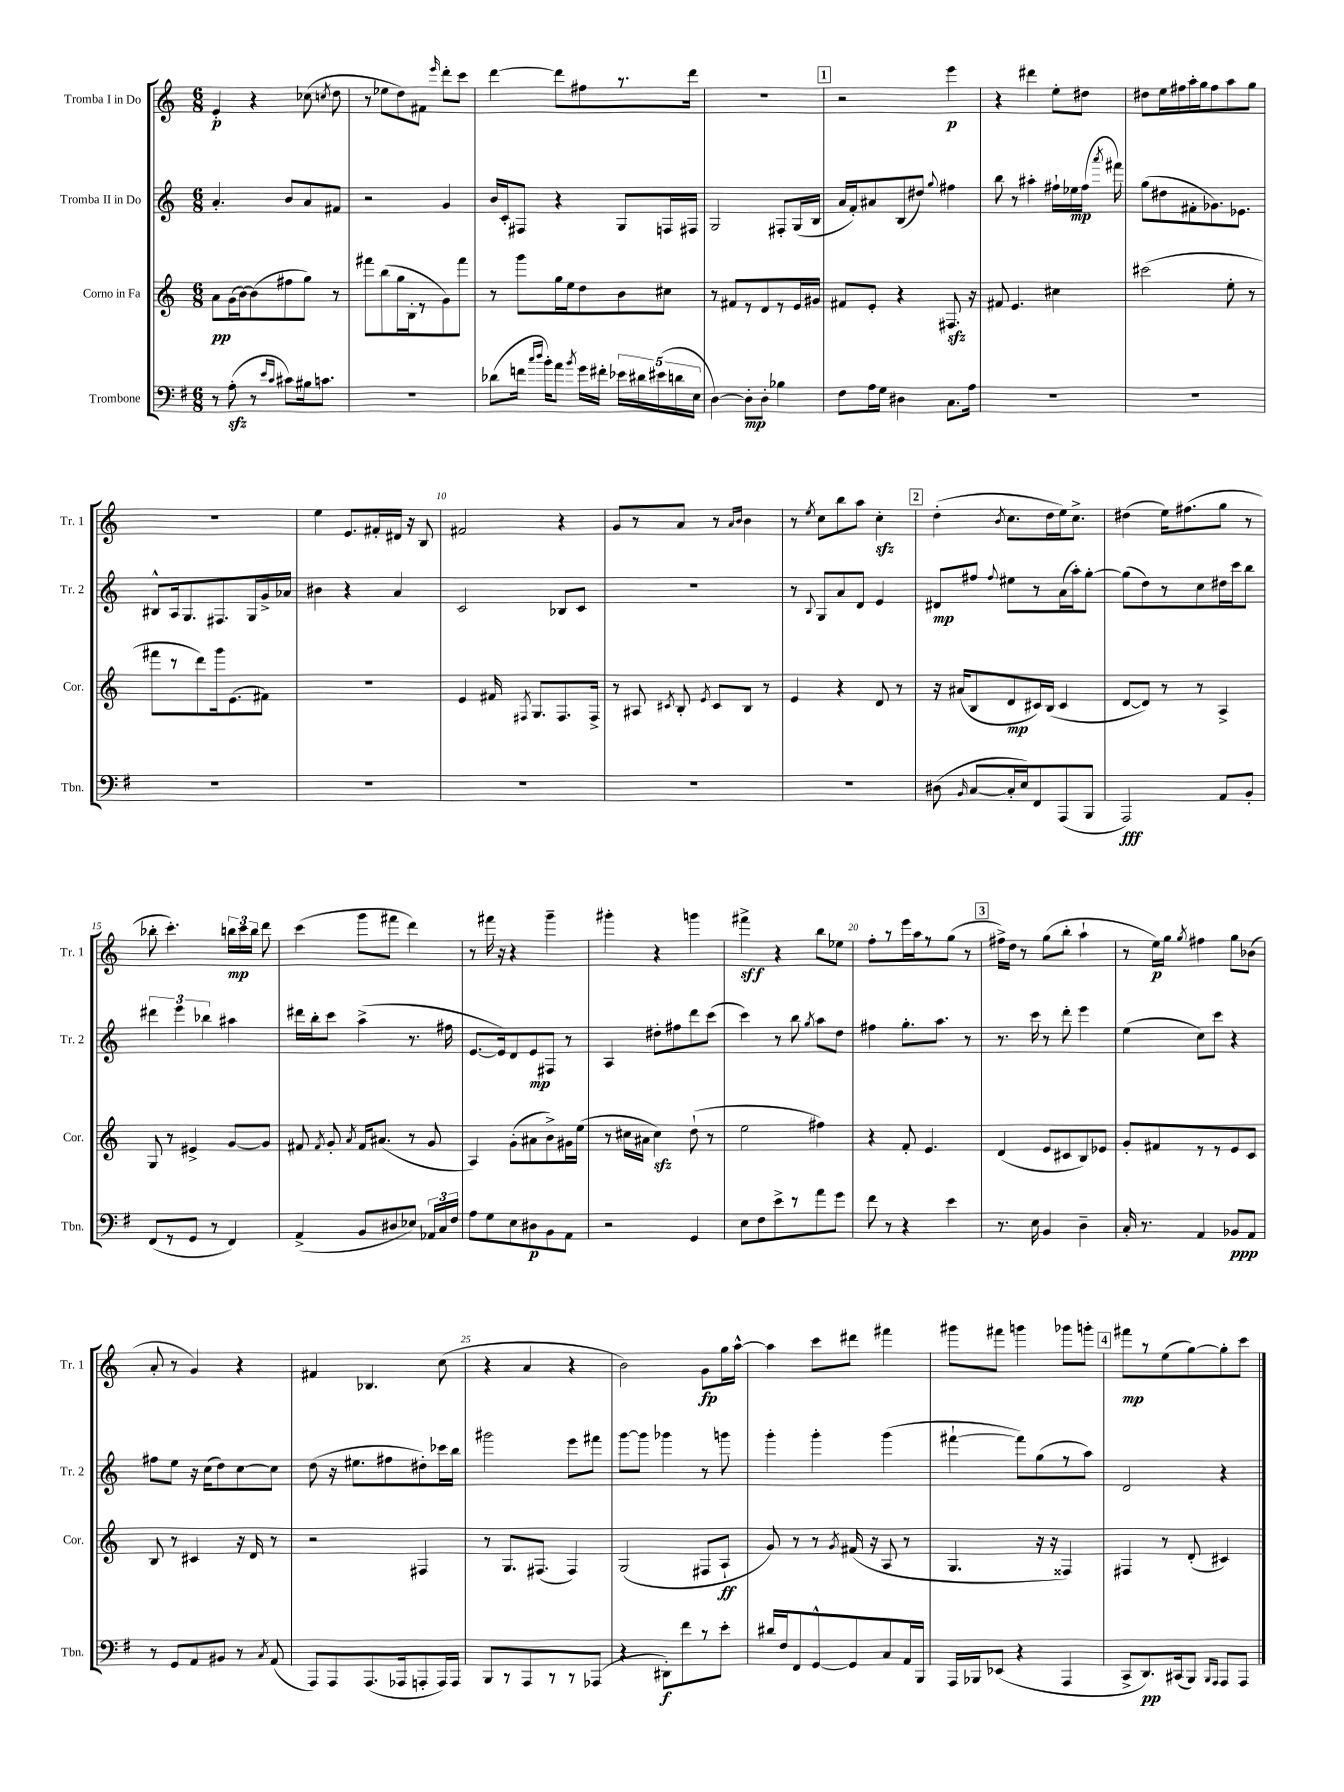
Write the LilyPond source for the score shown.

<<
\new StaffGroup <<
\new Staff = "s0" \with { instrumentName = "Tromba I in Do" shortInstrumentName = "Tr. 1" } {
    \clef treble \key c \major \numericTimeSignature \time 6/8
    \autoBeamOff e'4-.\p r4 ces''8( \acciaccatura { c''8 } d''8 |
    r8 ees''8[ d''8) fis'8] \grace { e'''16 } d'''8[-. c'''8] |
    d'''4~ d'''8[ fis''8 r8. d'''16] |
    r2. |
    \mark \markup { \box "1" } r2 e'''4\p |
    r4 dis'''4 e''8[-. dis''8] |
    dis''8[ e''16 fis''16 a''16-. g''16 fis''8 a''8 g''8] |
    R2. |
    e''4 e'8.[ fis'16-. dis'16] r16 b8 |
    fis'2 r4 |
    g'8[ r8 a'8] r8 \grace { a'16[ b'16] } b'4 |
    r8 \acciaccatura { e''8 } c''8[ b''8 a''8] c''4-.\sfz |
    \mark \markup { \box "2" } d''4-.( \acciaccatura { b'8 } c''8.[ d''16 e''16) c''8.]-> |
    dis''4( e''16[) fis''8.( g''8] r8 |
    bes''8-. c'''4.-.) \tuplet 3/2 { b''16[\mp c'''16 b''16] } d'''8 |
    c'''4( g'''8[ fis'''8] d'''4) |
    r8 fis'''16 r16 r4 g'''4-- |
    gis'''4-. r4 g'''4 |
    fis'''4->\sff r4 b''8[ ees''8] |
    f''8[-. r8 e'''16 a''16 r8 g''8]( r8 |
    \mark \markup { \box "3" } fis''16[->) d''16] r8 g''8[( b''8]-. a''4-! |
    r8 e''16[\p) g''16] \acciaccatura { g''8 } fis''4 g''8[ bes'8]( |
    a'8-. r8 g'4) r4 |
    fis'4 bes4. c''8( |
    r4 a'4 r4 |
    b'2) g'8[\fp g''16 a''16]~-^ |
    a''4 c'''8[ dis'''8] fis'''4 |
    gis'''8[ fis'''8] g'''4 ges'''8[ g'''8]-. |
    \mark \markup { \box "4" } fis'''8[\mp r8 e''8( g''8~) g''8-. c'''8] \bar "|." |
}
\new Staff = "s1" \with { instrumentName = "Tromba II in Do" shortInstrumentName = "Tr. 2" } {
    \clef treble \key c \major \numericTimeSignature \time 6/8
    \autoBeamOff a'4.-. b'8[ a'8 fis'8] |
    r2 g'4 |
    b'16[ c'16-. fis8] r4 g8[ f16 fis16] |
    g2 fis8[-. g16( b16] |
    \mark \markup { \box "1" } a'16[ f'16-.) ais'8 b8( dis''8]) \appoggiatura { g''8 } fis''4 |
    b''8 r8 ais''4-. fis''16[-! ees''16\mp fis''16]( \acciaccatura { a'''8 } fis'''16) |
    g''8[( dis''8 fis'8-. ges'8.) ees'8.] |
    bis8[-^ a16 g8. fis8. g16 g'16-> aes'16] |
    bis'4 r4 a'4 |
    c'2 bes8[ c'8] |
    R2. |
    r8 \appoggiatura { b8 } g8[ a'8 d'8] e'4 |
    \mark \markup { \box "2" } dis'8[\mp fis''8] \appoggiatura { fis''8 } eis''8[ r8 a'16( a''16-.) g''8]~-. |
    g''8[( d''8) r8 c''8 dis''16 c'''16 b''8] |
    \tuplet 3/2 { dis'''4 e'''4 bes''4 } ais''4 |
    dis'''16[ b''16-. c'''8] a''4->( r8. fis''16 |
    e'8.[~ e'16) d'8 e'8\mp fis8] r8 |
    a4 dis''8[-. fis''8 d'''8 c'''8]( |
    c'''4) r8 b''8 \acciaccatura { g''8 } a''8[ d''8] |
    fis''4 g''8.[-. a''8.] r8 |
    \mark \markup { \box "3" } r8. c'''16 r8 d'''8-. e'''4 |
    e''4( c''8[) c'''8] r4 |
    fis''8[ e''8] r16 c''16[( d''8) c''8~ c''8] |
    d''8( r16 eis''8.[ fis''8 dis''8-.) ces'''16 b''16] |
    gis'''2 e'''8[ fis'''8] |
    g'''8[~ g'''8] ges'''4 r8 g'''8 |
    g'''4-. g'''4-. g'''4( |
    fis'''4~-! fis'''8[) g''8( r8 a''8]) |
    \mark \markup { \box "4" } d'2 r4 \bar "|." |
}
\new Staff = "s2" \with { instrumentName = "Corno in Fa" shortInstrumentName = "Cor." } {
    \clef treble \key c \major \numericTimeSignature \time 6/8
    \autoBeamOff a'8[\pp g'16( b'16~) b'8( fis''8 g''8]) r8 |
    fis'''8[ b''8( g''16 b16-. r8 g'8) fis'''8] |
    r8 g'''8[ g''16 e''16 d''8 b'8 cis''8] |
    r8 fis'8[ r8 d'8 r8 e'16 gis'16] |
    \mark \markup { \box "1" } fis'8[ e'8]-. r4 fis8.\sfz r16 |
    fis'8 e'4. cis''4 |
    cis'''2( e''8-. r8 |
    fis'''8[ r8 d'''8) g'''16 e'8.( fis'8]) |
    R2. |
    e'4 fis'16 \acciaccatura { fis8 } g8.[ fis8. fis16]-> |
    r8 ais8 \acciaccatura { cis'8 } b8-. \acciaccatura { e'8 } cis'8[ b8] r8 |
    e'4 r4 d'8 r8 |
    \mark \markup { \box "2" } r16 ais'16[( b8 d'8\mp cis'16) b16]( cis'4 |
    d'8[~ d'8]) r8 r8 a4-> |
    g8 r8 eis'4-> g'8[~ g'8] |
    fis'8 \acciaccatura { fis'8 } g'8-. \acciaccatura { a'8 } fis'16[ ais'8.]( r8 g'8 |
    a4) g'8[-.( ais'8 b'8->) gis'16 e''16]( |
    r8 cis''16[ ais'16] cis''4\sfz) d''8-!( r8 |
    e''2 fis''4) |
    r4 f'8-. e'4. |
    \mark \markup { \box "3" } d'4( e'8[ cis'8 b8) ees'8] |
    g'8[-. fis'8 r8 r8 e'8 c'8] |
    b8 r8 cis'4 r16 d'16 r8 |
    r2 fis4 |
    r8 g8.[ fis8.]( fis4) |
    g2( fis8[ a8]-!\ff |
    g'8) r8 r8 \acciaccatura { g'8 } fis'16( r16 a8 r8 |
    g4. r16 r16 fisis4) |
    \mark \markup { \box "4" } fis4 r8 d'8-.( cis'4) \bar "|." |
}
\new Staff = "s3" \with { instrumentName = "Trombone" shortInstrumentName = "Tbn." } {
    \clef bass \key g \major \numericTimeSignature \time 6/8
    \autoBeamOff r8 a8-.\sfz( r8 \grace { e'16[ c'16] } cis'8[) bis16 c'8.] |
    R2. |
    des'8[( f'16] \grace { c''16[ d''16] } b'16[-.) a'8] \acciaccatura { b'8 } g'16[ fis'16]-. \tuplet 5/4 { ees'16[ dis'16 eis'16( d'16 e16] } |
    d4~) d8[-.\mp d8]-. bes4 |
    \mark \markup { \box "1" } fis8[ a16 g16] dis4 c8.[ a16] |
    R2. |
    R2. |
    R2. |
    R2. |
    R2. |
    R2. |
    R2. |
    \mark \markup { \box "2" } dis8( \grace { b,16 } c8[~ c16-. e16) fis,8 a,,8( b,,8] |
    a,,2\fff) a,8[ b,8]-. |
    fis,8[( r8 g,8] r8 fis,4) |
    a,4->( b,8[ dis8 ees8]) \tuplet 3/2 { aes,16[ c16 fis16] } |
    a8[ g8 e8 dis8\p b,8 a,8] |
    r2 g,4 |
    e8[ fis8 e'8-> r8 a'8 g'8] |
    fis'8 r8 r4 e'4 |
    \mark \markup { \box "3" } r8. e16 b,4 d4-- |
    c16-. r8. a,4 bes,8[\ppp a,8] |
    r8 g,8[ a,8 bis,8] r8 \acciaccatura { c8 } a,8( |
    a,,8[) a,,8 a,,8.( aes,,16 a,,8-. a,,16) a,,16] |
    b,,8[ r8 a,,8 r8 r8 aes,,8]( |
    r4 dis,8[-.\f) fis'8 r8 e'8]-. |
    dis'16[ fis16 fis,8 g,8~-^ g,8 c8 a,16 b,,16] |
    a,,16[ bes,,16 ees,8]( r4 a,,4 |
    \mark \markup { \box "4" } c,8[-> d,8.\pp) cis,16( b,,8]) \grace { b,,16[ a,,16] } a,,8[ a,,8] \bar "|." |
}
>>
>>
\layout { \context { \Score \override BarNumber.break-visibility = ##(#f #t #t) barNumberVisibility = #(every-nth-bar-number-visible 5) } }
